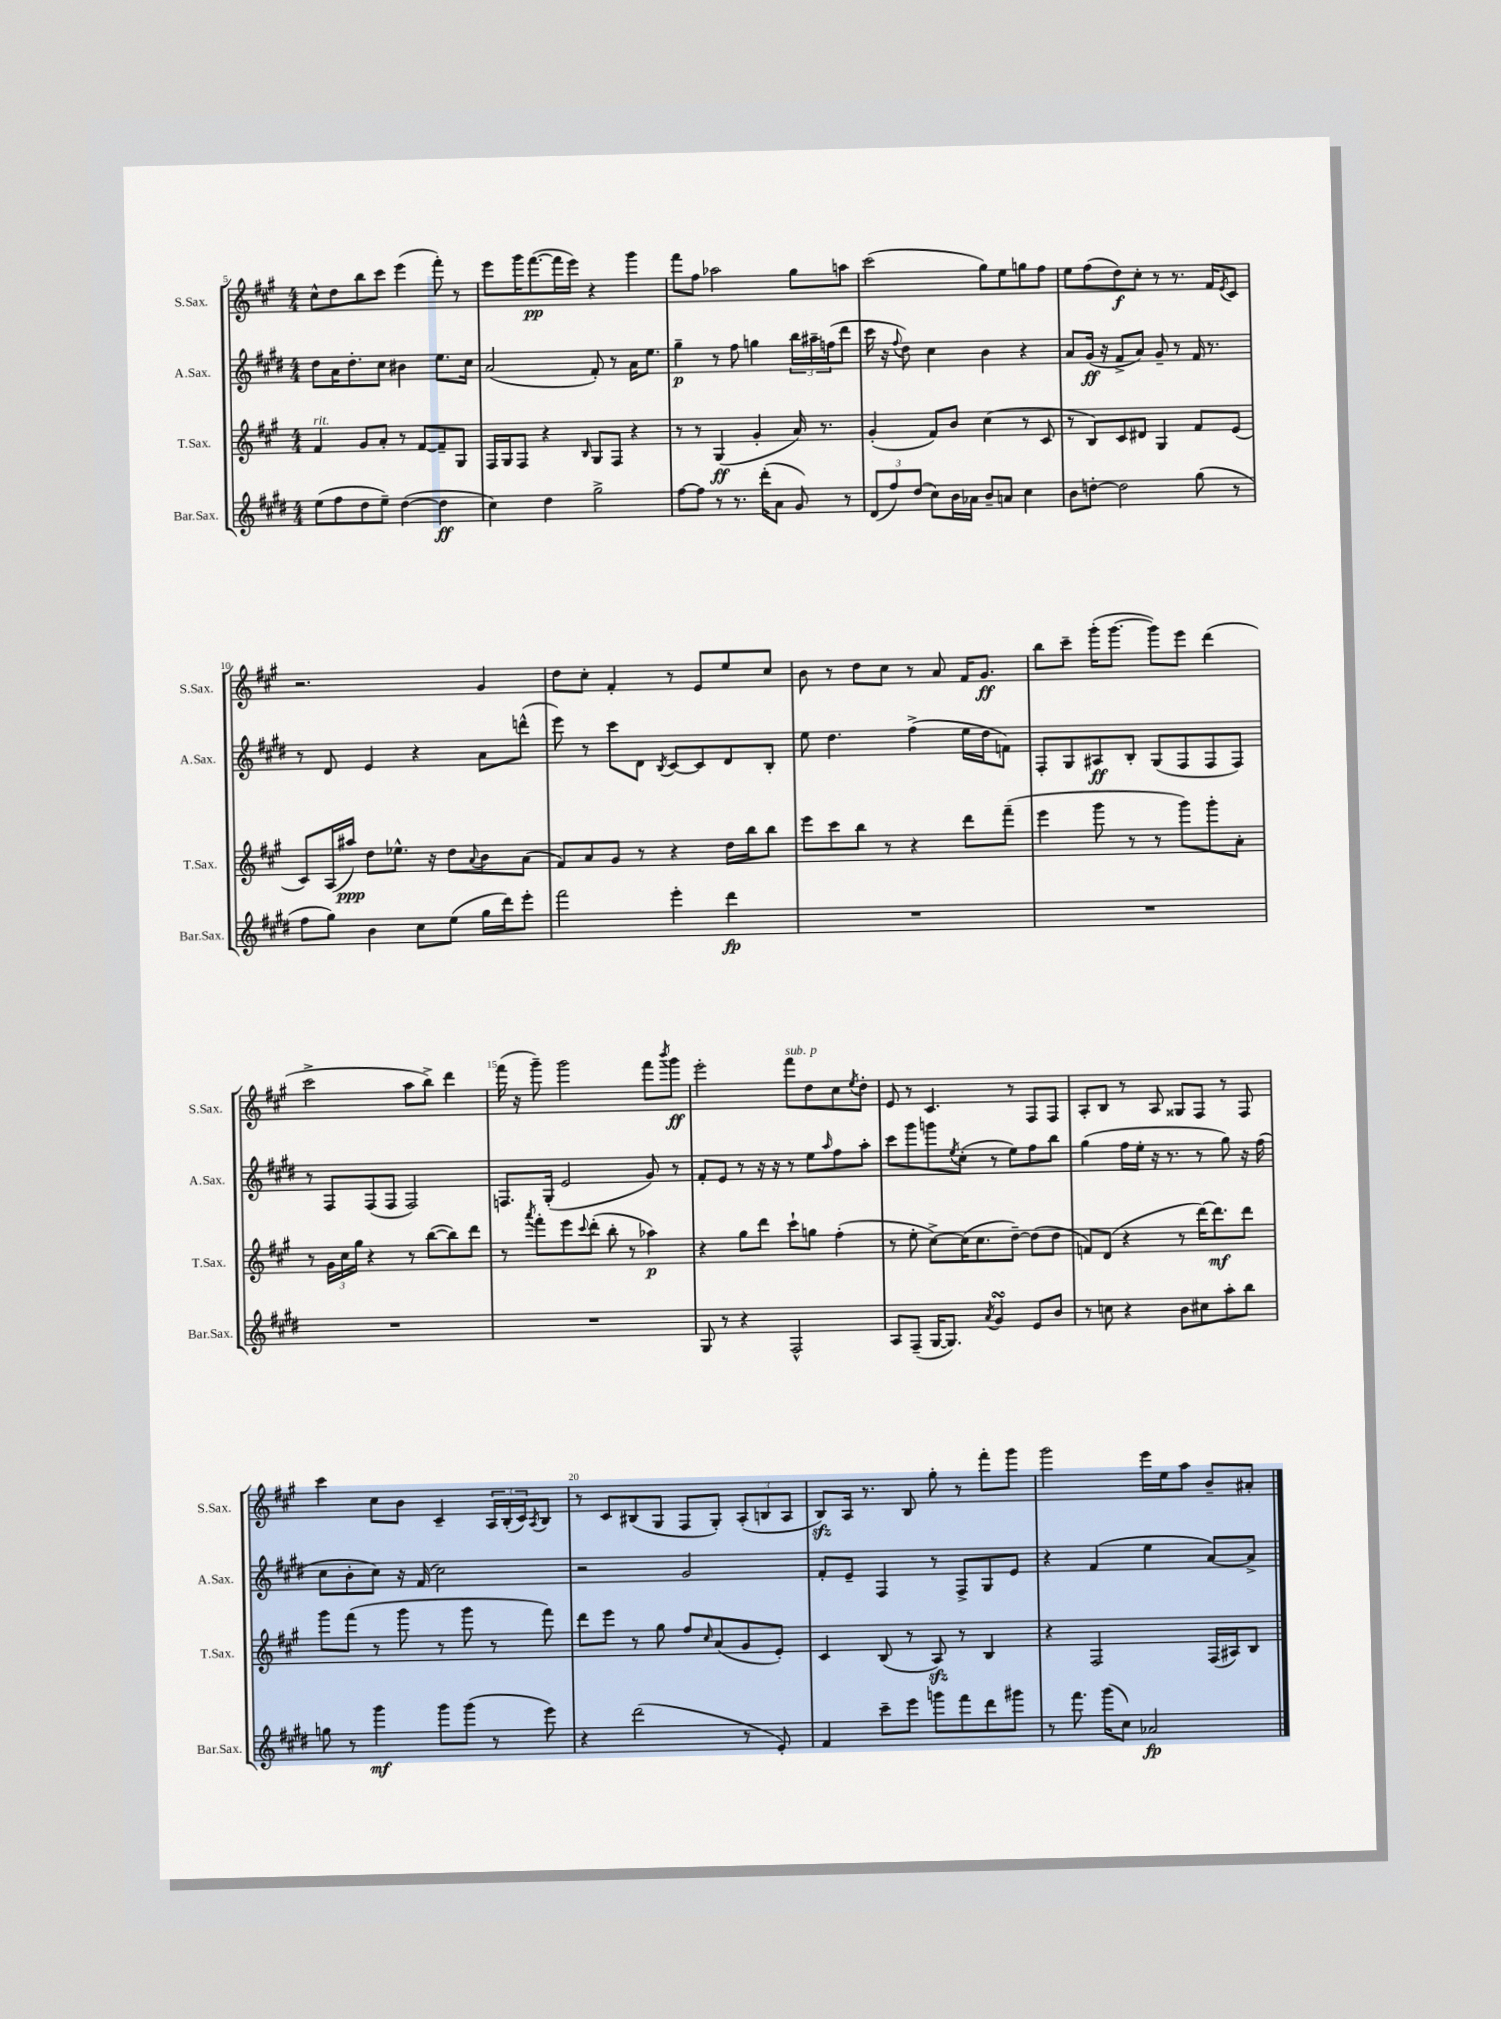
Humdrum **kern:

**kern	**kern	**kern	**kern
*staff4	*staff3	*staff2	*staff1
*clefG2	*clefG2	*clefG2	*clefG2
*k[f#c#g#d#]	*k[f#c#g#]	*k[f#c#g#d#]	*k[f#c#g#]
*M4/4	*M4/4	*M4/4	*M4/4
(8ee	4f#	8dd#	8cc#^^
8ff#	.	16a	8dd
.	.	8.dd#'	.
8dd#	8g#	.	8bb
8ee~)	8a'	8cc#	8ccc#
([4dd#	8r	4b#	(4eee
.	[8f#	.	.
4dd#]	8f#~]	8.ee	8fff#')
.	8G#	.	8r
.	.	16cc#	.
=	=	=	=
4cc#)	16F#	(2a	8eee
.	16G#	.	.
.	8F#	.	16ggg#
.	.	.	([8.fff#
4dd#	4r	.	.
.	.	.	16fff#]
.	.	.	16eee)
.	16qqB	.	.
2gg#^	8G#	8f#')	4r
.	8F#	8r	.
.	4r	16a	4ggg#
.	.	8.ee	.
=	=	=	=
[8ff#	8r	4gg#~	8fff#
8ff#]	8r	.	8ff#
8r	(4G#	8r	2aa-
8.r	.	8ff#	.
.	4g#'	4gg	.
(16ddd#'	.	.	.
8a	.	.	.
8g#)	16a)	24bb	8gg#
.	.	24aa#~	.
.	8.r	.	.
.	.	(24ff	.
8r	.	8ddd#	8aa
=	=	=	=
(12d#	(4g#'	16ccc#	(2ccc#
.	.	16r	.
12ff#)	.	.	.
.	.	8qqff#	.
.	.	8dd#)	.
(12dd#	.	.	.
8cc#)	8f#)	4cc#	.
16b	8b	.	.
16a-	.	.	.
8b~	(4cc#	4b	8gg#)
8a	.	.	8ee
4cc#	8r	4r	8gg
.	8c#	.	8ff#
=	=	=	=
8b	8r	8a	8ee
[8dd'	8B)	(16g#	(8ff#
.	.	16r	.
2dd]	8c#	8f#^	8dd)
.	8d#	8a)	8cc#'
.	4G#	8g#~	8r
.	.	8r	8.r
(8gg#	8f#	16f#	.
.	.	8.r	16f#
.	.	.	8qe
8r	(8e	.	8c#
=	=	=	=
8ff#	8c#)	8r	2.r
8gg#)	(16A	8d#	.
.	16aa#)	.	.
4b	8dd	4e	.
.	8.ee-^^	.	.
8cc#	.	4r	.
.	16r	.	.
(8ee	8dd	.	.
.	8qqa	.	.
16gg#	8b	8a	4g#
16ddd#)	.	.	.
8eee'	(8a	(8ddd^^	.
=	=	=	=
2fff#	8f#)	8eee)	8dd
.	8a	8r	8cc#'
.	8g#	8ccc#	4f#'
.	8r	8d#	.
.	.	8qB	.
4eee'	4r	[8c#	8r
.	.	8c#]	8e
4ddd#	16dd	8d#	8ee
.	16bb	.	.
.	8bb	8B'	8cc#
=	=	=	=
1r	8eee	8ee	8b
.	8ccc#	4.dd#	8r
.	8bb	.	8dd
.	8r	.	8cc#
.	4r	(4ff#^	8r
.	.	.	8a
.	8ddd	16ee	16f#
.	.	16dd#	8.g#
.	(8fff#~	8f)	.
=	=	=	=
1r	4eee	8F#'	8bb
.	.	8G#	8ccc#~
.	8ggg#	8A#	(16ggg#'
.	.	.	[8.ggg#
.	8r	8B'	.
.	8r	(8G#	8ggg#])
.	8ggg#)	8F#	8eee
.	8ggg#'	8F#	(4ddd
.	8a'	8F#)	.
=	=	=	=
1r	8r	8r	2ccc#^
.	24g#	8F#	.
.	24cc#	.	.
.	24gg#	.	.
.	4r	(8F#	.
.	.	8F#	.
.	8r	2F#)	8aa
.	([8bb	.	8bb^)
.	8bb])	.	4ddd
.	8ddd	.	.
=	=	=	=
1r	8r	8.F	(16fff#
.	.	.	16r
.	8qaaa	.	.
.	8fff#'	.	8ggg#~)
.	.	(16G#'	.
.	8eee	2e	2ggg#
.	8qqccc#	.	.
.	(8ddd'	.	.
.	8bb'	.	.
.	8r	.	.
.	4aa-)	8g#)	8fff#
.	.	.	8qbbb
.	.	8r	8ggg#
=	=	=	=
8G#	4r	8f#'	2eee'
8r	.	8e	.
4r	8gg#	8r	.
.	8ddd	16r	.
.	.	16r	.
2F#^^	8ccc#`	8r	8fff#
.	8gg	8ee	8dd
.	.	16qqaa	.
.	(4ff#'	8ff#	8cc#
.	.	.	8qee
.	.	8aa'	8dd'
=	=	=	=
8A	8r	8ccc#	8e
(8F#~	8ee'	8ggg#	8r
[16G#	[8cc#^)	8ggg	4.c#
8.G#])	.	.	.
.	.	8qee	.
.	(16cc#]	(8cc#'	.
.	8.cc#	.	.
8qa	.	.	.
4g#	.	8r	.
.	[8dd~)	8ee)	8r
8e	(8dd]	8ff#	8F#
8b	8dd	8bb	8F#
=	=	=	=
8r	8f)	(4gg#	8A'
8cc	(8d	.	8B
4r	4r	16ff#	8r
.	.	16ee'	.
.	.	16r	8A
.	.	8.r	.
8b	8r	.	8G##
8cc#	[16ddd)	8r	8F#
.	8.ddd]	.	.
8aa'	.	8gg#)	8r
8bb	8ddd	16r	8F#
.	.	(16ff#	.
=	=	=	=
8gg	8ggg#	8cc#	4ccc#
8r	(8fff#	8b'	.
4ggg#	8r	8cc#)	8cc#
.	8ggg#	16r	8b
.	.	(16f#	.
8ggg#	8r	2cc#)	4c#~
(8ggg#	8ggg#	.	.
8r	8r	.	24A
.	.	.	(24B'
.	.	.	24c#)
.	.	.	8qA
8eee)	8fff#)	.	8B
=	=	=	=
4r	8ddd	2r	8r
.	8eee	.	8c#
(2ddd#	8r	.	(8B#
.	8gg#	.	8G#
.	8ff#	2g#	8F#
.	16qqcc#	.	.
.	(8a	.	8G#')
8r	8g#	.	(12A'
.	.	.	12B
8e')	8e')	.	.
.	.	.	12A
=	=	=	=
4f#	4c#	8f#'	8B)
.	.	8e~	16A
.	.	.	8.r
8ccc#~	(8B	4F#	.
8eee	8r	.	8B
8ggg	8A)	8r	8gg#'
8fff#	8r	8F#^	8r
8ddd#	4B	8G#	8fff#'
8ggg#	.	8e	8ggg#
=	=	=	=
8r	4r	4r	2ggg#
8.fff#	.	.	.
.	2F#	(4f#	.
(16ggg#	.	.	.
8cc#)	.	.	.
2a-	.	4ee	16eee
.	.	.	16ee
.	.	.	8aa
.	(16F#	[8a)	8b~
.	16A#)	.	.
.	8B	8a^]	8a#'
==	==	==	==
*-	*-	*-	*-
